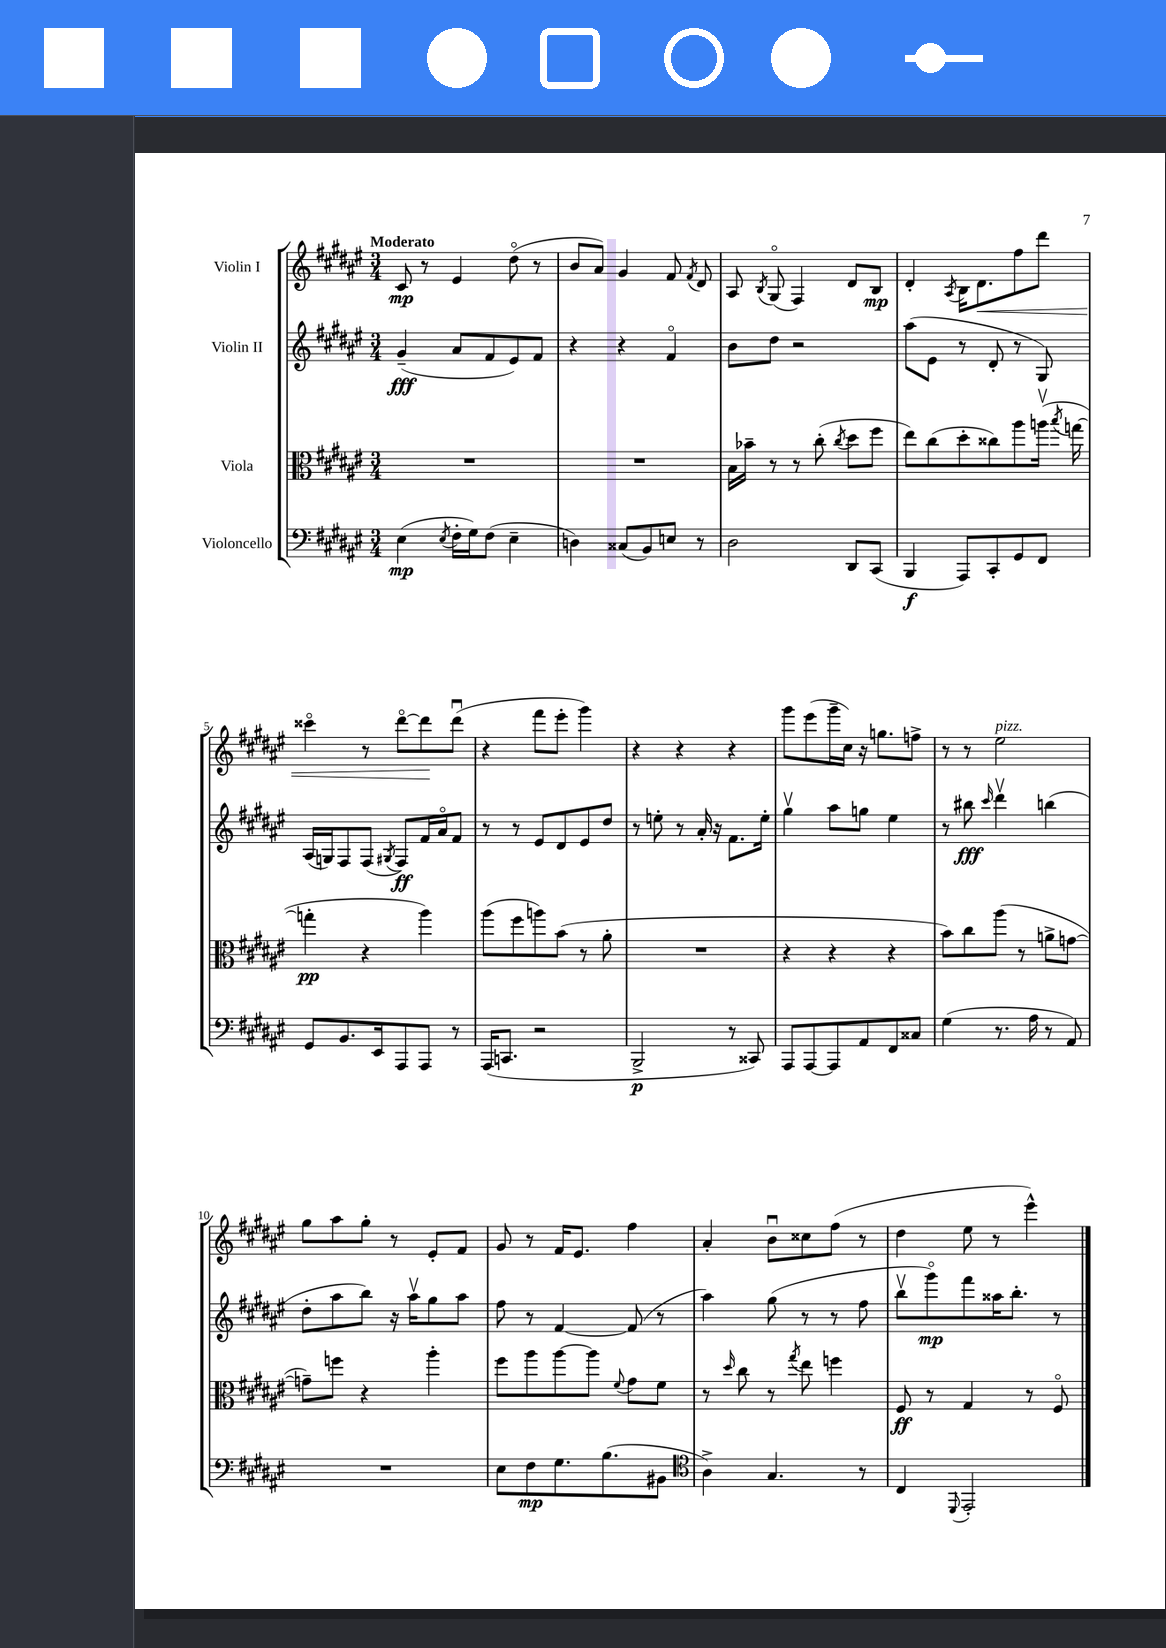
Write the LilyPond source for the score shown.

<<
\new StaffGroup <<
\new Staff = "s0" \with { instrumentName = "Violin I" } {
    \clef treble \key fis \major \numericTimeSignature \time 3/4 \tempo "Moderato"
    \autoBeamOff cis'8\mp r8 eis'4 dis''8\flageolet( r8 |
    b'8[ ais'8]) gis'4 fis'8 \acciaccatura { fis'8 } dis'8 |
    ais8 \acciaccatura { b8 } gis8\flageolet( fis4) dis'8[ b8]\mp |
    dis'4-. \acciaccatura { ais8 } b16[ dis'8.\< fis''8 dis'''8] |
    cisis'''4\flageolet r8 dis'''8[~\flageolet dis'''8\! dis'''8]\downbow( |
    r4 fis'''8[ eis'''8]-. gis'''4) |
    r4 r4 r4 |
    gis'''8[ eis'''8( gis'''16-- cis''16]) r16 g''8.[ f''8]-> |
    r8 r8 eis''2^\markup { \italic "pizz." } |
    gis''8[ ais''8 gis''8]-. r8 eis'8[-. fis'8] |
    gis'8 r8 fis'16[ eis'8.] fis''4 |
    ais'4-. b'8[\downbow cisis''8 fis''8]( r8 |
    dis''4 eis''8 r8 eis'''4-^) \bar "|." |
}
\new Staff = "s1" \with { instrumentName = "Violin II" } {
    \clef treble \key fis \major \numericTimeSignature \time 3/4
    \autoBeamOff gis'4--\fff( ais'8[ fis'8 eis'8) fis'8] |
    r4 r4 fis'4\flageolet |
    b'8[ dis''8] r2 |
    ais''8[( eis'8] r8 dis'8-. r8 gis8) |
    ais16[( g16) fis8 fis8]( \acciaccatura { gis8 } fis8[\ff) fis'16 ais'16\flageolet fis'8] |
    r8 r8 eis'8[ dis'8 eis'8 dis''8] |
    r8 e''8-. r8 ais'16-. r16 fis'8.[ e''16]-. |
    gis''4\upbow ais''8[ g''8] eis''4 |
    r8 bis''8\fff \grace { cis'''16 } dis'''4\upbow b''4( |
    dis''8[-. ais''8 b''8]) r16 ais''16[\upbow gis''8 ais''8] |
    fis''8 r8 fis'4~ fis'8( r8 |
    ais''4) gis''8( r8 r8 fis''8 |
    b''8[\upbow gis'''8\flageolet\mp) fis'''8 aisis''16 b''8.]-. r8 \bar "|." |
}
\new Staff = "s2" \with { instrumentName = "Viola" } {
    \clef alto \key fis \major \numericTimeSignature \time 3/4
    \autoBeamOff R2. |
    R2. |
    b16[ bes'16]-- r8 r8 cis''8-.( \acciaccatura { cis''8 } dis''8[ fis''8] |
    eis''8[) cis''8( dis''8-. cisis''8) ais''8 a''16]\upbow( \acciaccatura { b''8 } g''16~ |
    g''4-.\pp r4 ais''4) |
    ais''8[( fis''8 a''8) b'8]( r8 ais'8-. |
    R2. |
    r4 r4 r4 |
    b'8[) cis''8 ais''8]( r8 a'8[-> g'8]~ |
    g'8[--) f''8] r4 ais''4-. |
    fis''8[ ais''8 ais''8~ ais''8] \appoggiatura { fis'8 } gis'8[ fis'8] |
    r8 \grace { dis''16 } cis''8 r8 \acciaccatura { gis''8 } eis''8 f''4 |
    fis8\ff r8 gis4 r8 fis8\flageolet \bar "|." |
}
\new Staff = "s3" \with { instrumentName = "Violoncello" } {
    \clef bass \key fis \major \numericTimeSignature \time 3/4
    \autoBeamOff eis4\mp( \acciaccatura { eis8 } fis16[-. gis16) fis8]( eis4-- |
    d4) cisis8[( b,8) e8] r8 |
    dis2 dis,8[ cis,8]( |
    b,,4\f ais,,8[) cis,8-. gis,8 fis,8] |
    gis,8[ b,8. eis,16 ais,,8 ais,,8] r8 |
    ais,,16[( c,8.] r2 |
    b,,2->\p r8 cisis,8) |
    ais,,8[ ais,,8~ ais,,8 ais,8 fis,8 cisis8] |
    gis4( r8. ais16 r8 ais,8) |
    R2. |
    eis8[ fis8\mp gis8. b8.( bis,8] |
    \clef tenor ais4->) gis4. r8 |
    cis4 \appoggiatura { dis,8 } eis,2-. \bar "|." |
}
>>
>>
